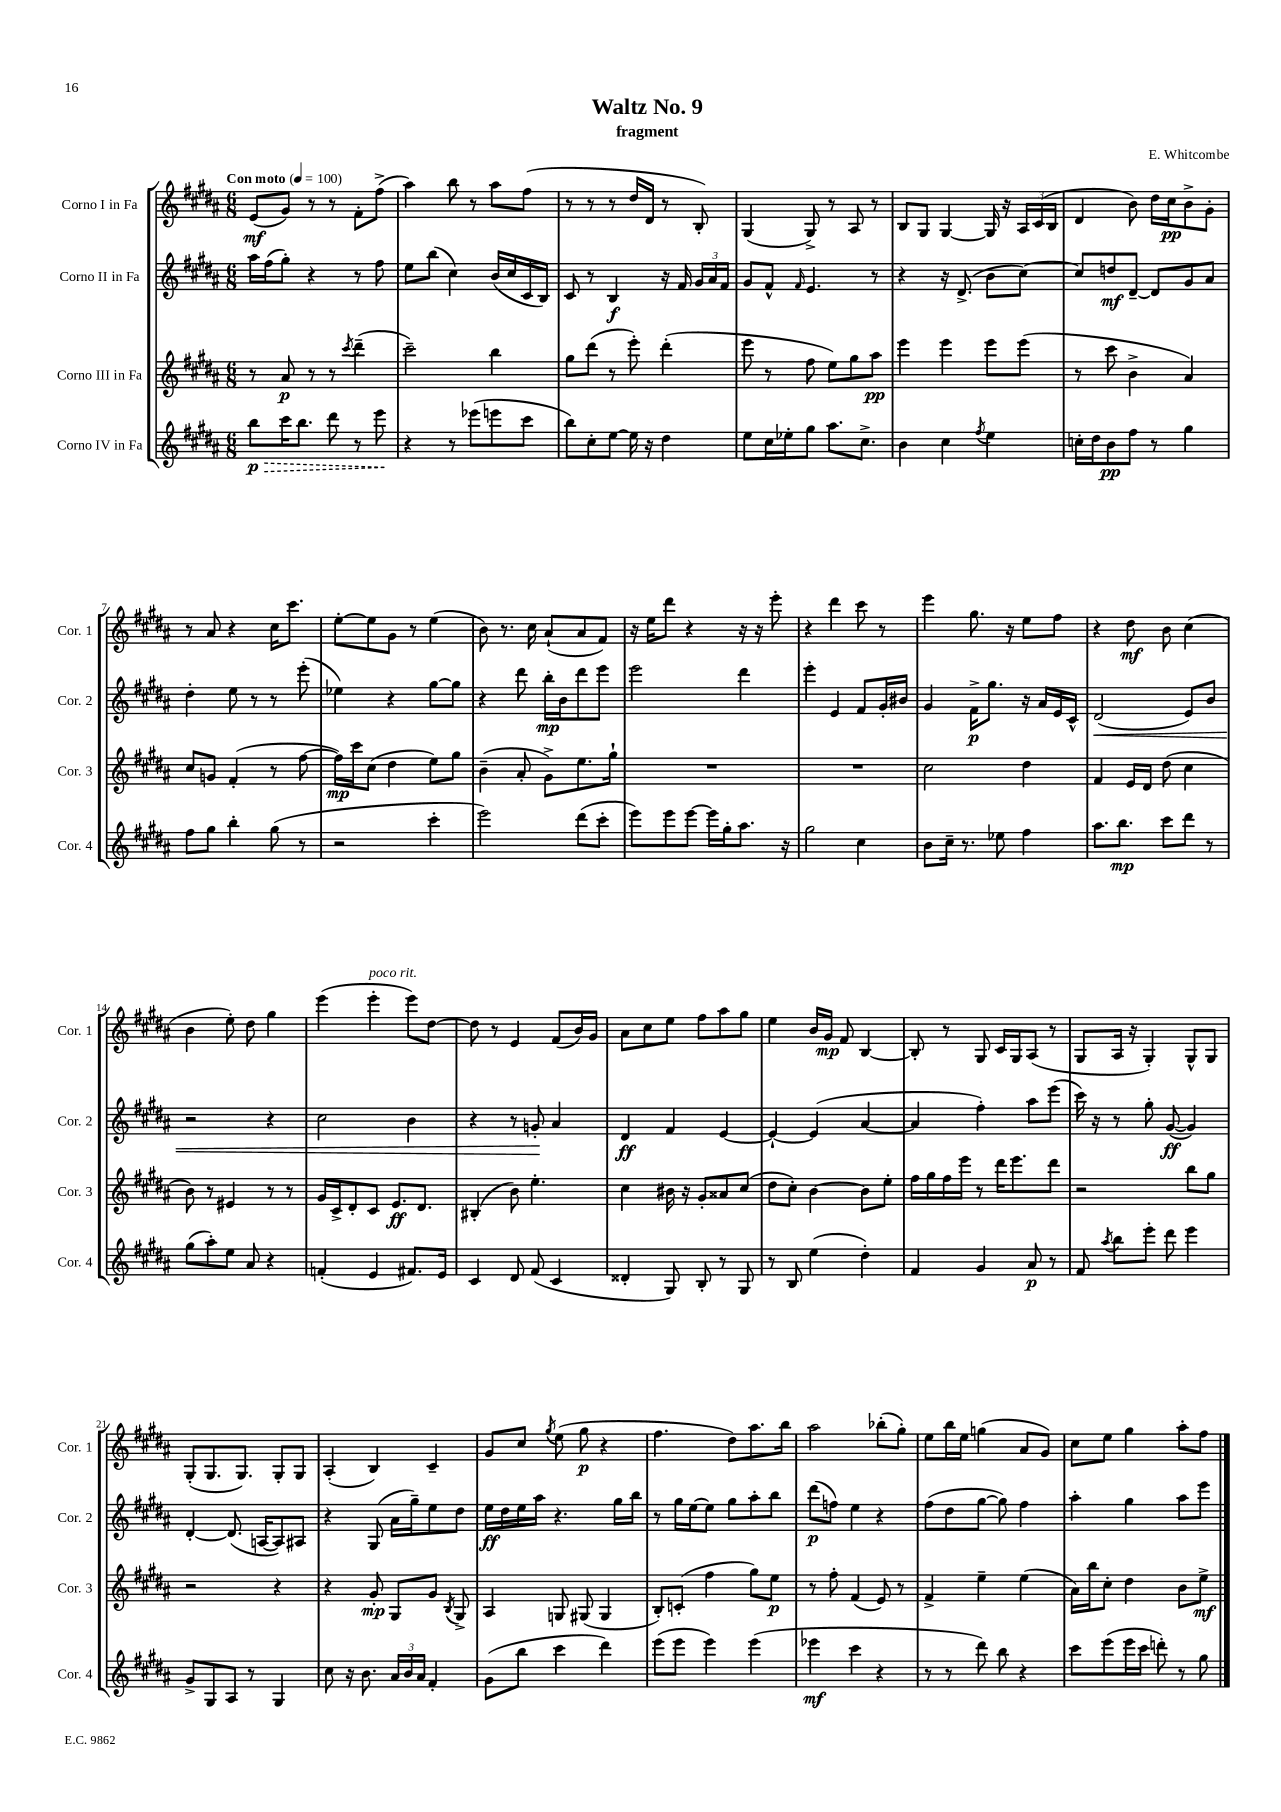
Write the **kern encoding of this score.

**kern	**kern	**kern	**kern
*staff4	*staff3	*staff2	*staff1
*clefG2	*clefG2	*clefG2	*clefG2
*k[f#c#g#d#a#]	*k[f#c#g#d#a#]	*k[f#c#g#d#a#]	*k[f#c#g#d#a#]
*M6/8	*M6/8	*M6/8	*M6/8
*MM100	*MM100	*MM100	*MM100
8bb	8r	16aa#	(8e
.	.	(16ff#	.
16ccc#	8a#	8gg#')	8g#)
8.bb	.	.	.
.	8r	4r	8r
8ddd#	8r	.	8r
.	8qccc#	.	.
8r	(4ddd#~	8r	8f#'
8eee	.	8ff#	(8ff#^
=	=	=	=
4r	2ccc#~)	8ee	4aa#)
.	.	(8bb	.
8r	.	4cc#)	8bb
(8eee-	.	.	8r
8eee	4bb	(16b	8aa#
.	.	16cc#	.
8ccc#	.	16c#	(8ff#
.	.	16B)	.
=	=	=	=
8bb)	8gg#	8c#	8r
8cc#'	(8ddd#	8r	8r
[8ee	8r	4B	8r
16ee]	8eee')	.	16dd#
16r	.	.	16d#
4dd#	(4ddd#'	16r	8r
.	.	16f#	.
.	.	24g#	8B')
.	.	24a#	.
.	.	24f#	.
=	=	=	=
8ee	8eee	8g#	(4G#
16cc#	8r	8f#^^	.
16ee-'	.	.	.
.	.	16qqf#	.
8gg#	8ff#	4.e	8G#^)
8.aa#	8ee)	.	8r
.	8gg#	.	8A#
8.cc#^	.	.	.
.	8aa#	8r	8r
=	=	=	=
4b	4eee	4r	8B
.	.	.	8G#
4cc#	4eee	16r	[4G#
.	.	(8.d#^	.
8qff#	.	.	.
4ee	8eee	8b	16G#]
.	.	.	16r
.	(8eee	[8cc#)	24A#
.	.	.	(24c#
.	.	.	24B
=	=	=	=
16cc'	8r	8cc#]	4d#
16dd#	.	.	.
8b	8ccc#	8dd	.
8ff#	4b^	[8d#~	8b)
8r	.	8d#]	16dd#
.	.	.	16cc#
4gg#	4a#)	8g#	8b^
.	.	8a#	8g#'
=	=	=	=
8ff#	8cc#	4dd#'	8r
8gg#	8g	.	8a#
4bb'	(4f#'	8ee	4r
.	.	8r	.
(8gg#	8r	8r	16cc#
.	.	.	8.ccc#
8r	[8ff#	(8eee'	.
=	=	=	=
2r	16ff#])	4ee-)	[8ee'
.	16ccc#	.	.
.	(8cc#	.	8ee]
.	4dd#	4r	8g#
.	.	.	8r
4ccc#'	8ee)	[8gg#	(4ee
.	8gg#	8gg#]	.
=	=	=	=
2eee)	(4b~	4r	8b)
.	.	.	8.r
.	8a#'	8ddd#	.
.	.	.	16cc#
.	8g#^)	16bb'	(8a#`
.	.	16b	.
(8ddd#	8.ee	8ddd#	8a#
8ccc#'	.	8eee	8f#)
.	16gg#`	.	.
=	=	=	=
8eee)	2.r	2eee	16r
.	.	.	16ee
8eee	.	.	8ddd#
[8eee	.	.	4r
16eee]	.	.	.
16gg#'	.	.	.
8.aa#	.	4ddd#	16r
.	.	.	16r
.	.	.	8eee'
16r	.	.	.
=	=	=	=
2gg#	2.r	4eee'	4r
.	.	4e	4ddd#
4cc#	.	8f#	8ccc#
.	.	16g#'	8r
.	.	16b#	.
=	=	=	=
8b	2cc#	4g#	4eee
16cc#~	.	.	.
8.r	.	.	.
.	.	16f#^	8.gg#
.	.	8.gg#	.
8ee-	.	.	.
.	.	.	16r
4ff#	4dd#	16r	8ee
.	.	16a#	.
.	.	16e	8ff#
.	.	16c#^^	.
=	=	=	=
8.aa#	4f#	(2d#	4r
8.bb	.	.	.
.	16e	.	8dd#
.	16d#	.	.
8ccc#	(8dd#	.	8b
8ddd#	4cc#	8e)	(4cc#
8r	.	8b	.
=	=	=	=
(8gg#	8b)	2r	4b
8aa#')	8r	.	.
8ee	4e#	.	8ee')
8a#	.	.	8dd#
4r	8r	4r	4gg#
.	8r	.	.
=	=	=	=
(4f'	16g#	2cc#	(4eee
.	16c#^	.	.
.	8d#'	.	.
4e	8c#	.	4eee'
.	8.e	.	.
8.f#)	.	4b	8eee)
.	8.d#	.	.
.	.	.	[8dd#
16e	.	.	.
=	=	=	=
4c#	(4B#'	4r	8dd#]
.	.	.	8r
8d#	8b)	8r	4e
(8f#	4.ee'	8g'	.
4c#	.	4a#	(8f#
.	.	.	16b)
.	.	.	16g#
=	=	=	=
4d##'	4cc#	4d#	8a#
.	.	.	8cc#
8G#)	16b#	4f#	8ee
.	16r	.	.
8B'	8g#'	.	8ff#
8r	8a##	[4e	8aa#
8G#	(8cc#	.	8gg#
=	=	=	=
8r	8dd#	4e`_	4ee
8B	8cc#')	.	.
(4ee	[4b	(4e]	16b
.	.	.	16g#
.	.	.	8f#
4dd#')	8b]	[4a#	[4B
.	8ee'	.	.
=	=	=	=
4f#	16ff#	4a#]	8B']
.	16gg#	.	.
.	16ff#	.	8r
.	16eee	.	.
4g#	8r	4ff#')	8G#
.	16ddd#	.	16c#
.	8.eee	.	16G#
8a#	.	8aa#	(8A#
8r	8ddd#	(8eee	8r
=	=	=	=
8f#	2r	16ccc#)	8G#
.	.	16r	.
8qaa#	.	.	.
8bb	.	8r	16A#
.	.	.	16r
8eee'	.	8gg#'	4G#')
8ddd#	.	([8g#	.
4eee	8bb	4g#])	8G#^^
.	8gg#	.	8G#
=	=	=	=
8g#^	2r	[4d#'	(8G#'
8G#	.	.	8.G#
8A#	.	(8.d#]	.
.	.	.	8.G#)
8r	.	.	.
.	.	[16A	.
4G#	4r	8A])	8G#'
.	.	8A#	8G#
=	=	=	=
8cc#	4r	4r	(4A#'
16r	.	.	.
8.b	.	.	.
.	8g#'	(8G#	4B)
24a#	8G#	16a#	.
24b	.	.	.
.	.	16gg#~)	.
24a#	.	.	.
4f#'	8g#	8ee	4c#~
.	8qB	.	.
.	8G#^	8dd#	.
=	=	=	=
(8g#	4A#	16ee	8g#
.	.	16dd#	.
8bb	.	16ee	8cc#
.	.	16aa#	.
.	.	.	8qgg#
4ccc#	8G	4.r	(8ee
.	(8G#	.	8gg#
4ddd#)	4G#	.	4r
.	.	16gg#	.
.	.	16bb	.
=	=	=	=
(8eee	8B')	8r	4.ff#
8eee	(8c'	16gg#	.
.	.	[16ee	.
4eee)	4ff#	8ee]	.
.	.	8gg#	8dd#)
(4eee	8gg#)	8aa#'	8.aa#
.	8ee	8bb	.
.	.	.	16bb
=	=	=	=
4eee-	8r	(8ddd#	2aa#
.	8ff#'	8ff)	.
4ccc#	(4f#	4ee	.
4r	8e)	4r	(8bb-'
.	8r	.	8gg#')
=	=	=	=
8r	4f#^	(8ff#	8ee
8r	.	8dd#	16bb
.	.	.	16ee
8ddd#)	4ee~	[8gg#	(4gg
8bb	.	8gg#])	.
4r	(4ee	4ff#	8a#
.	.	.	8g#)
=	=	=	=
8ccc#	16a#)	4aa#'	8cc#
.	16bb	.	.
(8eee	8cc#'	.	8ee
16eee	4dd#	4gg#	4gg#
16ccc#	.	.	.
8ddd')	.	.	.
8r	8b	8aa#	8aa#'
8gg#	8ee^	8eee	8ff#
==	==	==	==
*-	*-	*-	*-
